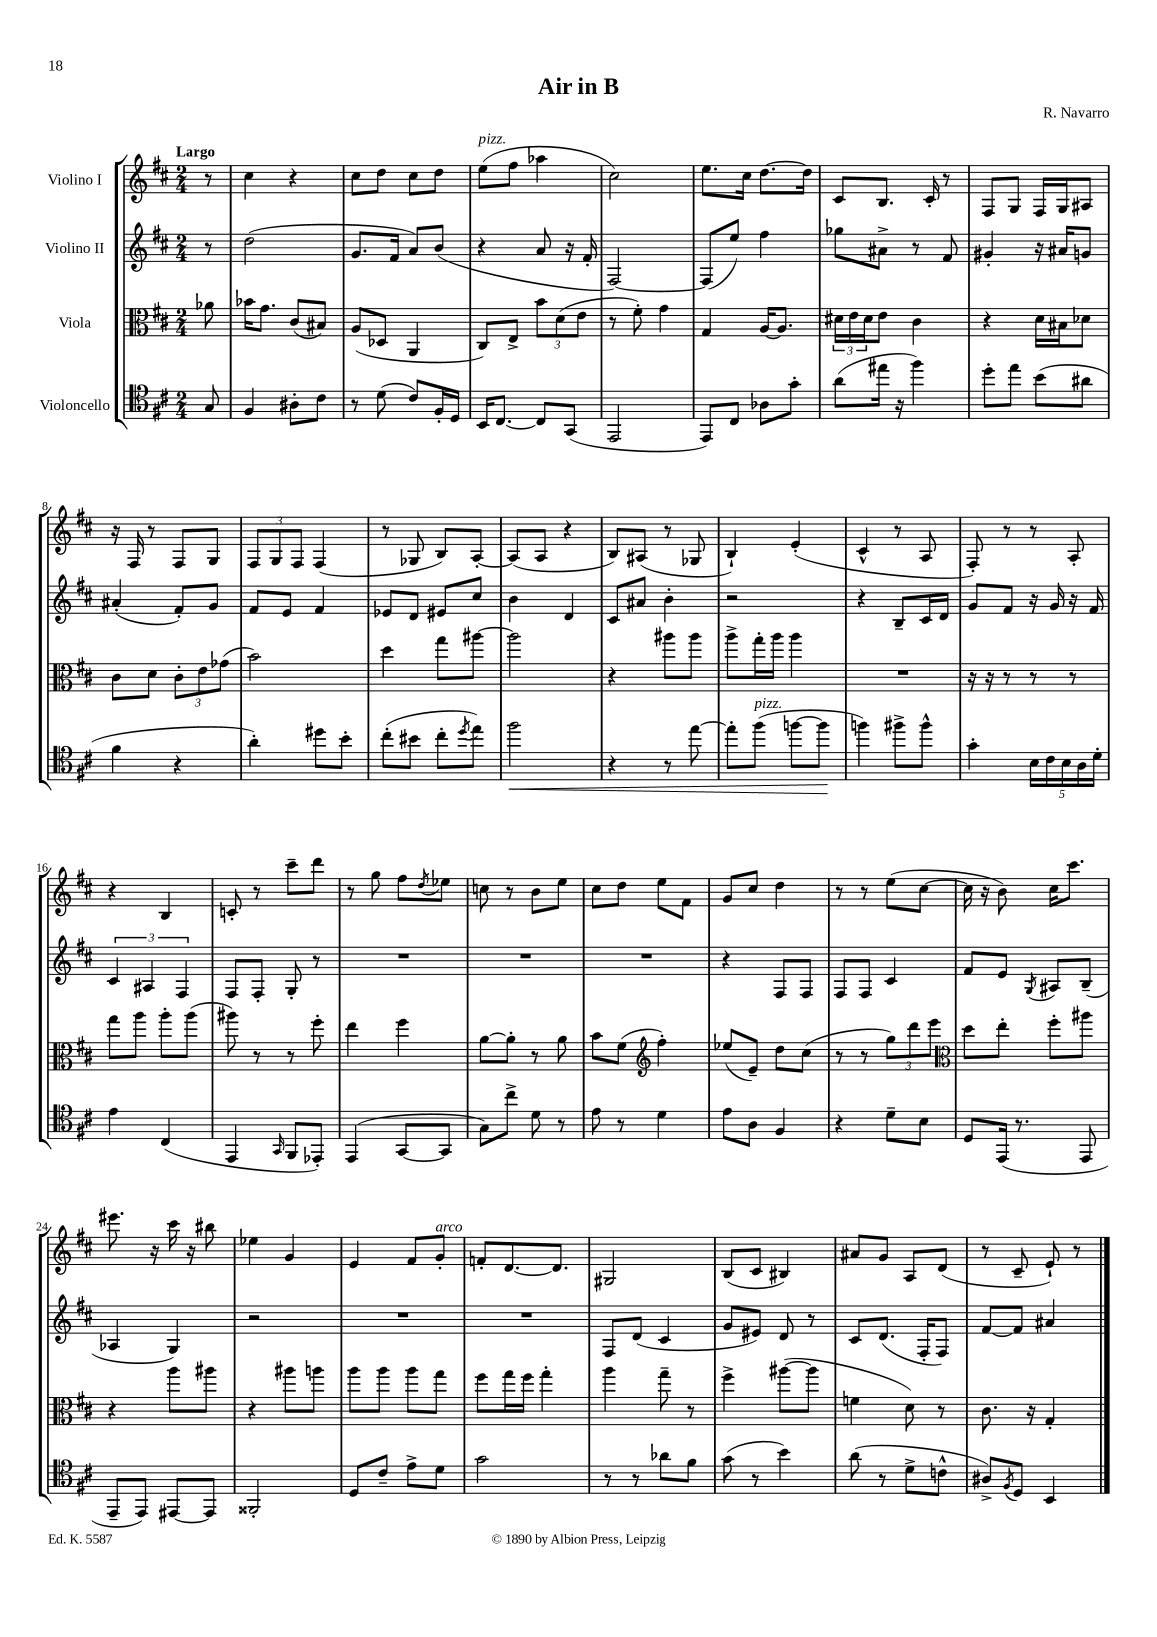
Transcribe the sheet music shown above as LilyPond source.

\header { title = "Air in B" composer = "R. Navarro" }
<<
\new StaffGroup <<
\new Staff = "s0" \with { instrumentName = "Violino I" } {
    \clef treble \key d \major \numericTimeSignature \time 2/4 \partial 8 \tempo "Largo"
    r8 |
    cis''4 r4 |
    cis''8 d''8 cis''8 d''8 |
    e''8^\markup { \italic "pizz." }( fis''8 aes''4 |
    cis''2) |
    e''8. cis''16 d''8.~ d''16 |
    cis'8 b8. cis'16-. r8 |
    fis8 g8 fis16 g16 ais8 |
    r16 fis16 r8 fis8 g8 |
    \tuplet 3/2 { fis8 g8 fis8 } fis4( |
    r8 ges8 b8) a8~-. |
    a8( a8 r4 |
    b8) ais8( r8 ges8 |
    b4-!) e'4-.( |
    cis'4-^ r8 a8 |
    fis8-.) r8 r8 a8-. |
    r4 b4 |
    c'8-. r8 cis'''8-- d'''8 |
    r8 g''8 fis''8 \acciaccatura { d''8 } ees''8 |
    c''8 r8 b'8 e''8 |
    cis''8 d''8 e''8 fis'8 |
    g'8 cis''8 d''4 |
    r8 r8 e''8( cis''8~ |
    cis''16 r16 b'8) cis''16 cis'''8. |
    eis'''8. r16 cis'''16 r16 bis''8 |
    ees''4 g'4 |
    e'4 fis'8 g'8-.^\markup { \italic "arco" } |
    f'8-. d'8.~ d'8. |
    gis2 |
    b8( cis'8 bis4) |
    ais'8 g'8 a8 d'8( |
    r8 cis'8-- e'8-!) r8 \bar "|." |
}
\new Staff = "s1" \with { instrumentName = "Violino II" } {
    \clef treble \key d \major \numericTimeSignature \time 2/4 \partial 8
    r8 |
    d''2( |
    g'8. fis'16 a'8) b'8( |
    r4 a'8 r16 fis'16-. |
    fis2~) |
    fis8( e''8) fis''4 |
    ges''8 ais'8-> r8 fis'8 |
    gis'4-. r16 ais'16 g'8 |
    ais'4-.( fis'8-.) g'8 |
    fis'8 e'8 fis'4 |
    ees'8 d'8 eis'8 cis''8 |
    b'4 d'4 |
    cis'8 ais'8 b'4-. |
    r2 |
    r4 b8-- cis'16 d'16 |
    g'8 fis'8 r16 g'16 r16 fis'16 |
    \tuplet 3/2 { cis'4 ais4 fis4 } |
    fis8 fis8-. g8-. r8 |
    R2 |
    R2 |
    R2 |
    r4 fis8 fis8 |
    fis8 fis8 cis'4 |
    fis'8 e'8 \acciaccatura { g8 } ais8 b8--( |
    aes4 g4) |
    r2 |
    R2 |
    R2 |
    fis8 d'8( cis'4 |
    g'8 eis'8) d'8 r8 |
    cis'8 d'8.( fis16-. fis8) |
    fis'8~ fis'8 ais'4 \bar "|." |
}
\new Staff = "s2" \with { instrumentName = "Viola" } {
    \clef alto \key d \major \numericTimeSignature \time 2/4 \partial 8
    aes'8 |
    bes'16 g'8. cis'8( bis8) |
    a8( des8 a,4 |
    cis8) e8-> \tuplet 3/2 { b'8 d'8( e'8 } |
    r8 fis'8-.) g'4 |
    g4 a16~ a8. |
    \tuplet 3/2 { dis'16 e'16 dis'16 } e'8 cis'4 |
    r4 d'16 bis16 des'8 |
    cis'8 d'8 \tuplet 3/2 { cis'8-. e'8 ges'8( } |
    b'2) |
    d''4 g''8 ais''8~ |
    ais''2 |
    r4 ais''8 ais''8 |
    a''8-> g''16-. a''16 a''4 |
    R2 |
    r16 r16 r8 r8 r8 |
    g''8 a''8 a''8-. a''8( |
    ais''8) r8 r8 fis''8-. |
    e''4 fis''4 |
    a'8~ a'8-. r8 a'8 |
    b'8 fis'8( \clef treble fis''4-.) |
    ees''8( e'8--) d''8 cis''8( |
    r8 r8 \tuplet 3/2 { g''8) d'''8 e'''8 } |
    \clef alto d''8 e''8-. fis''8-. ais''8 |
    r4 a''8 ais''8 |
    r4 ais''8 a''8 |
    a''8 a''8 a''8 g''8 |
    fis''8 g''16 fis''16 g''4-. |
    a''4 g''8-- r8 |
    fis''4-> ais''8~( ais''8 |
    f'4 d'8) r8 |
    cis'8. r16 g4-. \bar "|." |
}
\new Staff = "s3" \with { instrumentName = "Violoncello" } {
    \clef tenor \key d \major \numericTimeSignature \time 2/4 \partial 8
    g8 |
    fis4 ais8-. cis'8 |
    r8 d'8( cis'8) fis16-. d16 |
    b,16 cis8.~ cis8 g,8( |
    e,2 |
    e,8) cis8 aes8 g'8-. |
    a'8( eis''16 r16 fis''4) |
    d''8-. e''8 b'8( ais'8 |
    fis'4 r4 |
    a'4-.) dis''8 b'8-. |
    cis''8-.( bis'8 cis''8-. \acciaccatura { d''8 } e''8) |
    fis''2\< |
    r4 r8 e''8~ |
    e''8-. fis''8^\markup { \italic "pizz." }( f''8~ f''8\! |
    f''4) fis''8-> fis''8-^ |
    g'4-. \tuplet 5/4 { b16 cis'16 b16 a16 d'16-. } |
    e'4 cis4( |
    e,4 \grace { g,16 } fis,8 ees,8-.) |
    e,4( g,8~ g,8 |
    g8) cis''8-> d'8 r8 |
    e'8 r8 d'4 |
    e'8 a8 fis4 |
    r4 d'8-- b8 |
    d8 e,16( r8. e,8 |
    e,8-- e,8) eis,8~ eis,8 |
    fisis,2-. |
    d8 cis'8-- e'8-> d'8 |
    g'2 |
    r8 r8 aes'8 fis'8 |
    g'8( r8 b'4) |
    a'8( r8 d'8-> c'8-^ |
    ais8->) \acciaccatura { fis8 } d8 b,4 \bar "|." |
}
>>
>>
